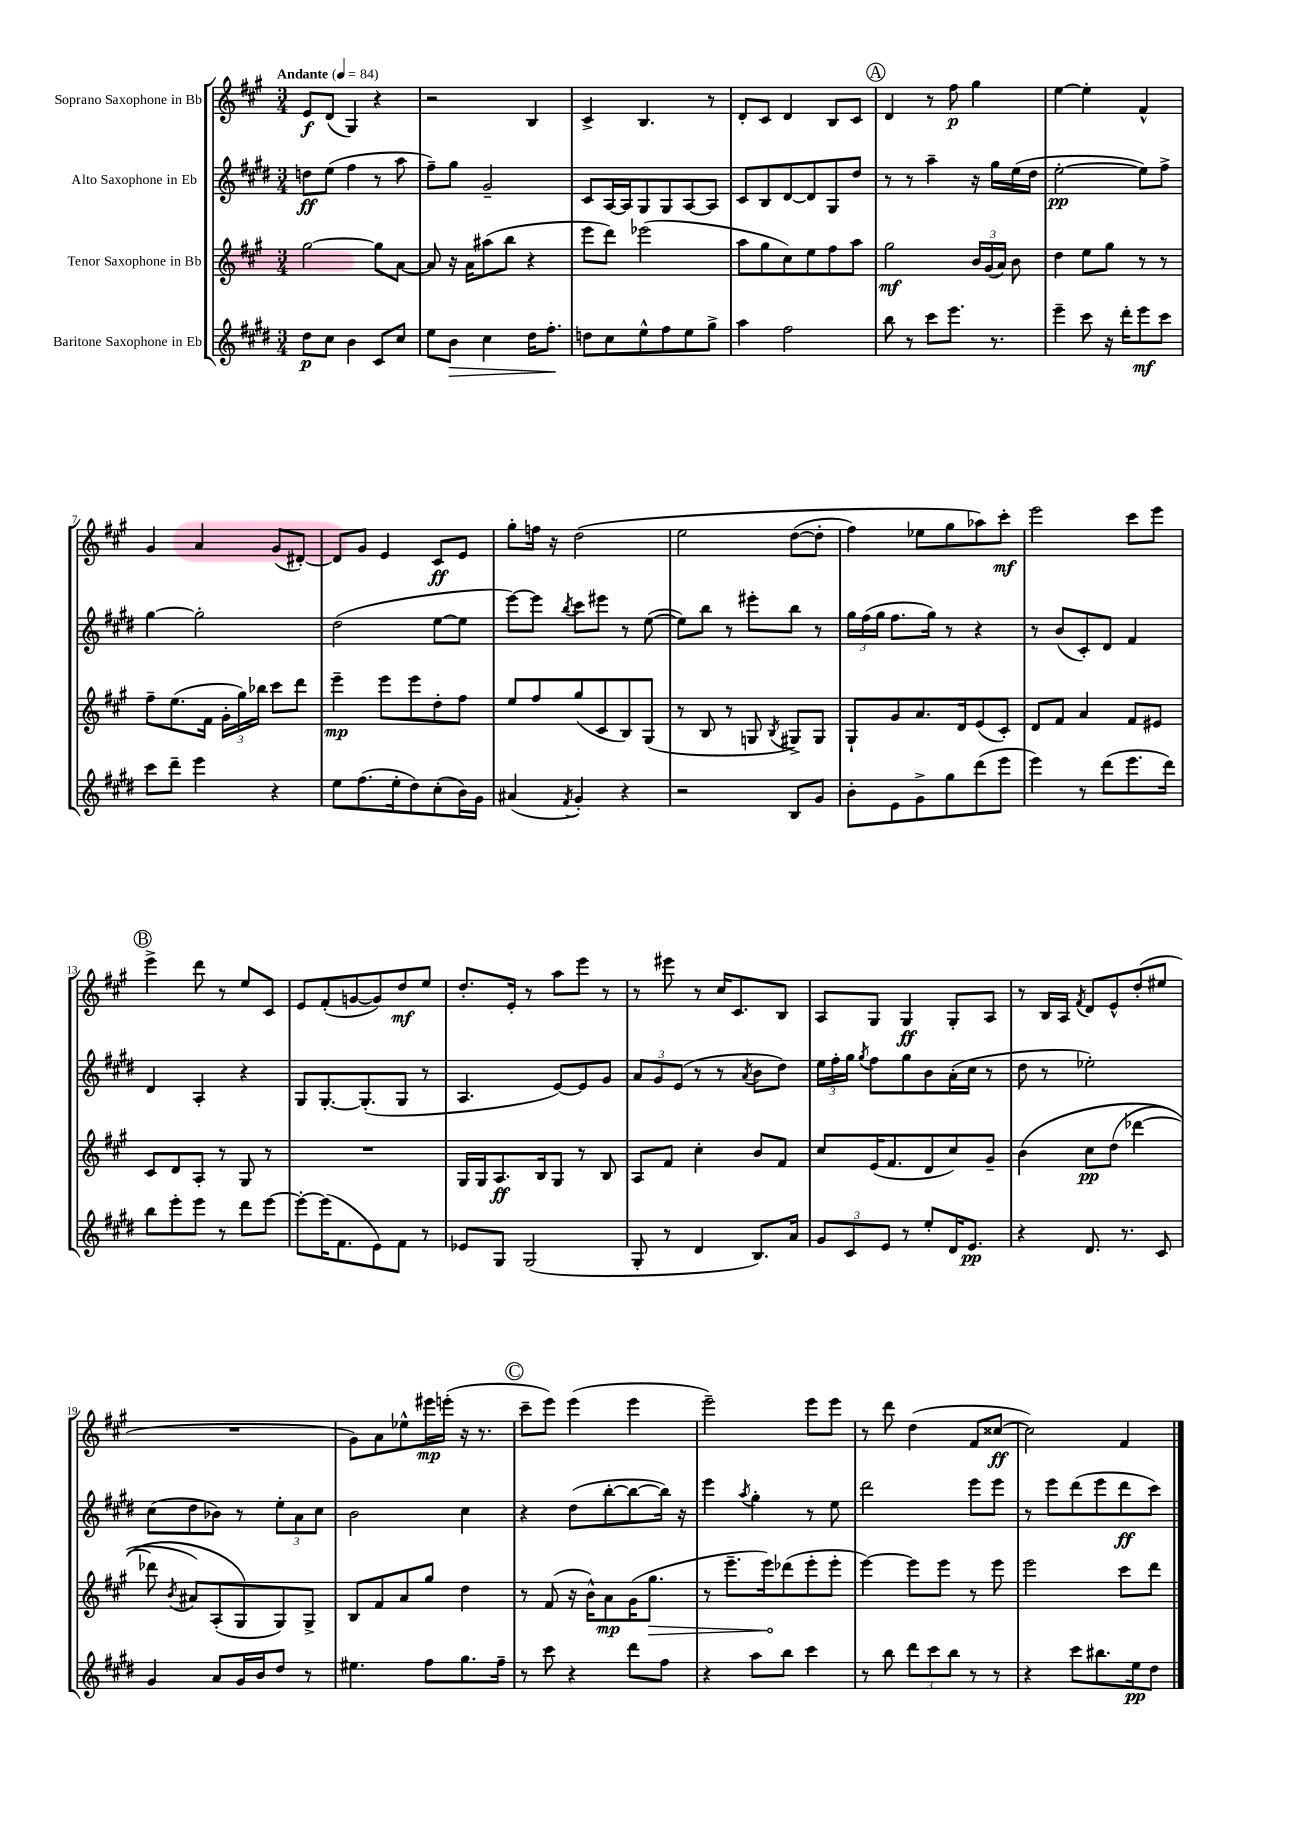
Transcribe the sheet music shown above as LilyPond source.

<<
\new StaffGroup <<
\new Staff = "s0" \with { instrumentName = "Soprano Saxophone in Bb" } {
    \clef treble \key a \major \numericTimeSignature \time 3/4 \tempo "Andante" 4 = 84
    \autoBeamOff e'8[\f d'8]( gis4) r4 |
    r2 b4 |
    cis'4-> b4. r8 |
    d'8[-. cis'8] d'4 b8[ cis'8] |
    \mark \markup { \circle "A" } d'4 r8 fis''8\p gis''4 |
    e''4~ e''4-. fis'4-^ |
    gis'4 a'4 gis'8[( dis'8]~-.) |
    dis'8[ gis'8] e'4 cis'8[\ff e'8] |
    gis''8[-. f''16] r16 d''2\( |
    e''2 d''8[~( d''8]-. |
    fis''4) ees''8[ gis''8 aes''8\) cis'''8]-.\mf |
    e'''2 cis'''8[ e'''8] |
    \mark \markup { \circle "B" } e'''4-> d'''8 r8 e''8[ cis'8] |
    e'8[ fis'8-.( g'8~ g'8) d''8\mf e''8] |
    d''8.[-. e'16]-. r8 a''8[ e'''8] r8 |
    r8 eis'''8 r8 cis''16[ cis'8. b8] |
    a8[ gis8] gis4\ff gis8[-. a8] |
    r8 b16[ a16] \acciaccatura { fis'8 } d'8[ e'8-^ d''8-.( eis''8] |
    R2. |
    gis'8[) a'8 ees''8-^ eis'''16\mp e'''16]-.( r16 r8. |
    \mark \markup { \circle "C" } cis'''8[-- e'''8]) e'''4( e'''4 |
    e'''2--) e'''8[ e'''8] |
    r8 d'''8 d''4( fis'8[ cisis''8]~\ff |
    cisis''2) fis'4 \bar "|." |
}
\new Staff = "s1" \with { instrumentName = "Alto Saxophone in Eb" } {
    \clef treble \key e \major \numericTimeSignature \time 3/4
    \autoBeamOff d''8[\ff e''8]( fis''4 r8 a''8 |
    fis''8[--) gis''8] gis'2-- |
    cis'8[ a16~ a16 gis8 gis8 a8~ a8] |
    cis'8[ b8 dis'8~ dis'8 gis8 dis''8] |
    \mark \markup { \circle "A" } r8 r8 a''4-- r16 gis''16[ e''16( dis''16] |
    e''2~-.\pp e''8[) fis''8]-> |
    gis''4~ gis''2-. |
    dis''2( e''8[~ e''8] |
    e'''8[~) e'''8] \acciaccatura { b''8 } cis'''8[ eis'''8] r8 e''8~( |
    e''8[) b''8] r8 eis'''8[-. b''8] r8 |
    \tuplet 3/2 { gis''16[ fis''16( gis''16] } fis''8.[ gis''16]) r8 r4 |
    r8 b'8[( cis'8-.) dis'8] fis'4 |
    \mark \markup { \circle "B" } dis'4 a4-. r4 |
    gis8[ gis8.~-. gis8.-.( gis8] r8 |
    a4. e'8[~) e'8 gis'8] |
    \tuplet 3/2 { a'8[ gis'8 e'8]( } r8 r8 \acciaccatura { a'8 } b'8[ dis''8]) |
    \tuplet 3/2 { e''16[ fis''16-. gis''16] } \acciaccatura { gis''8 } fis''8[ gis''8 b'8 a'16-.( cis''16] r8 |
    dis''8 r8 ees''2-.) |
    cis''8[( dis''8 bes'8]) r8 \tuplet 3/2 { e''8[-. a'8 cis''8] } |
    b'2 cis''4 |
    \mark \markup { \circle "C" } r4 dis''8[( b''8~-. b''8~ b''16]) r16 |
    e'''4 \acciaccatura { a''8 } gis''4-. r8 e''8 |
    dis'''2 e'''8[ e'''8] |
    r8 e'''8[ dis'''8( e'''8 dis'''8\ff cis'''8]) \bar "|." |
}
\new Staff = "s2" \with { instrumentName = "Tenor Saxophone in Bb" } {
    \clef treble \key a \major \numericTimeSignature \time 3/4
    \autoBeamOff gis''2~ gis''8[ a'8]~ |
    a'8 r16 a'16[ ais''8( b''8] r4 |
    e'''8[ d'''8]) ees'''2( |
    a''8[ gis''8 cis''8) e''8 fis''8 a''8] |
    \mark \markup { \circle "A" } gis''2\mf \tuplet 3/2 { b'16[ gis'16( a'16]) } b'8 |
    d''4 e''8[ gis''8] r8 r8 |
    fis''8[-- e''8.( fis'16] \tuplet 3/2 { gis'16[-. gis''16) bes''16] } cis'''8[ d'''8] |
    e'''4--\mp e'''8[ e'''8 d''8-. fis''8] |
    e''8[ fis''8 gis''8( cis'8 b8) gis8]( |
    r8 b8 r8 g8 \acciaccatura { b8 } gis8[->) gis8] |
    gis8[-! gis'8 a'8. d'16 e'8( cis'8]-.) |
    d'8[ fis'8] a'4 fis'8[ eis'8] |
    \mark \markup { \circle "B" } cis'8[ d'8 a8]-. r8 gis8 r8 |
    R2. |
    gis16[ gis16 a8.\ff b16 gis8] r8 b8 |
    a8[ fis'8] cis''4-. b'8[ fis'8] |
    cis''8[ e'16( fis'8. d'8 cis''8) gis'8]-- |
    b'4\( cis''8[\pp d''8]( des'''4~ |
    des'''8 \acciaccatura { b'8 } ais'8[) a8-.( gis8\) gis8) gis8]-> |
    b8[ fis'8 a'8 gis''8] d''4 |
    \mark \markup { \circle "C" } r8 fis'8( r16 b'16[-^) a'8\mp gis'16( \once \override Hairpin.circled-tip = ##t gis''8.]\> |
    r8 e'''8.[-- e'''16\!) des'''8( e'''8-. e'''8]-. |
    e'''4~) e'''8[ e'''8] r8 e'''8 |
    e'''2 cis'''8[ d'''8] \bar "|." |
}
\new Staff = "s3" \with { instrumentName = "Baritone Saxophone in Eb" } {
    \clef treble \key e \major \numericTimeSignature \time 3/4
    \autoBeamOff dis''8[\p cis''8] b'4 cis'8[ cis''8] |
    e''8[ b'8]\> cis''4 dis''16[ fis''8.]-.\! |
    d''8[ cis''8 e''8-^ fis''8 e''8 gis''8]-> |
    a''4 fis''2 |
    \mark \markup { \circle "A" } b''8 r8 cis'''8[ e'''8.] r8. |
    e'''4-- cis'''8 r16 dis'''16[-. e'''8\mf cis'''8] |
    cis'''8[ dis'''8]-- e'''4 r4 |
    e''8[ fis''8.( e''16-. dis''8) cis''8-.( b'16) gis'16] |
    ais'4( \acciaccatura { fis'8 } gis'4-.) r4 |
    r2 b8[ gis'8] |
    b'8[-. e'8 gis'8-> gis''8 dis'''8( e'''8] |
    e'''4) r8 dis'''8[( e'''8. dis'''16]) |
    \mark \markup { \circle "B" } b''8[ e'''8-. e'''8] r8 dis'''8[ e'''8]~ |
    e'''8[~-. e'''16( fis'8. e'8) fis'8] r8 |
    ees'8[ gis8] gis2( |
    gis8-. r8 dis'4 b8.[) a'16] |
    \tuplet 3/2 { gis'8[ cis'8 e'8] } r8 e''8[-. dis'16 e'8.]\pp |
    r4 dis'8. r8. cis'8 |
    gis'4 a'8[ gis'16 b'16 dis''8] r8 |
    eis''4. fis''8[ gis''8. fis''16]-- |
    \mark \markup { \circle "C" } r8 cis'''8 r4 dis'''8[ fis''8] |
    r4 a''8[ b''8] cis'''4 |
    r8 b''8 \tuplet 3/2 { dis'''8[ cis'''8 b''8] } r8 r8 |
    r4 cis'''8[ bis''8. e''16\pp dis''8] \bar "|." |
}
>>
>>
